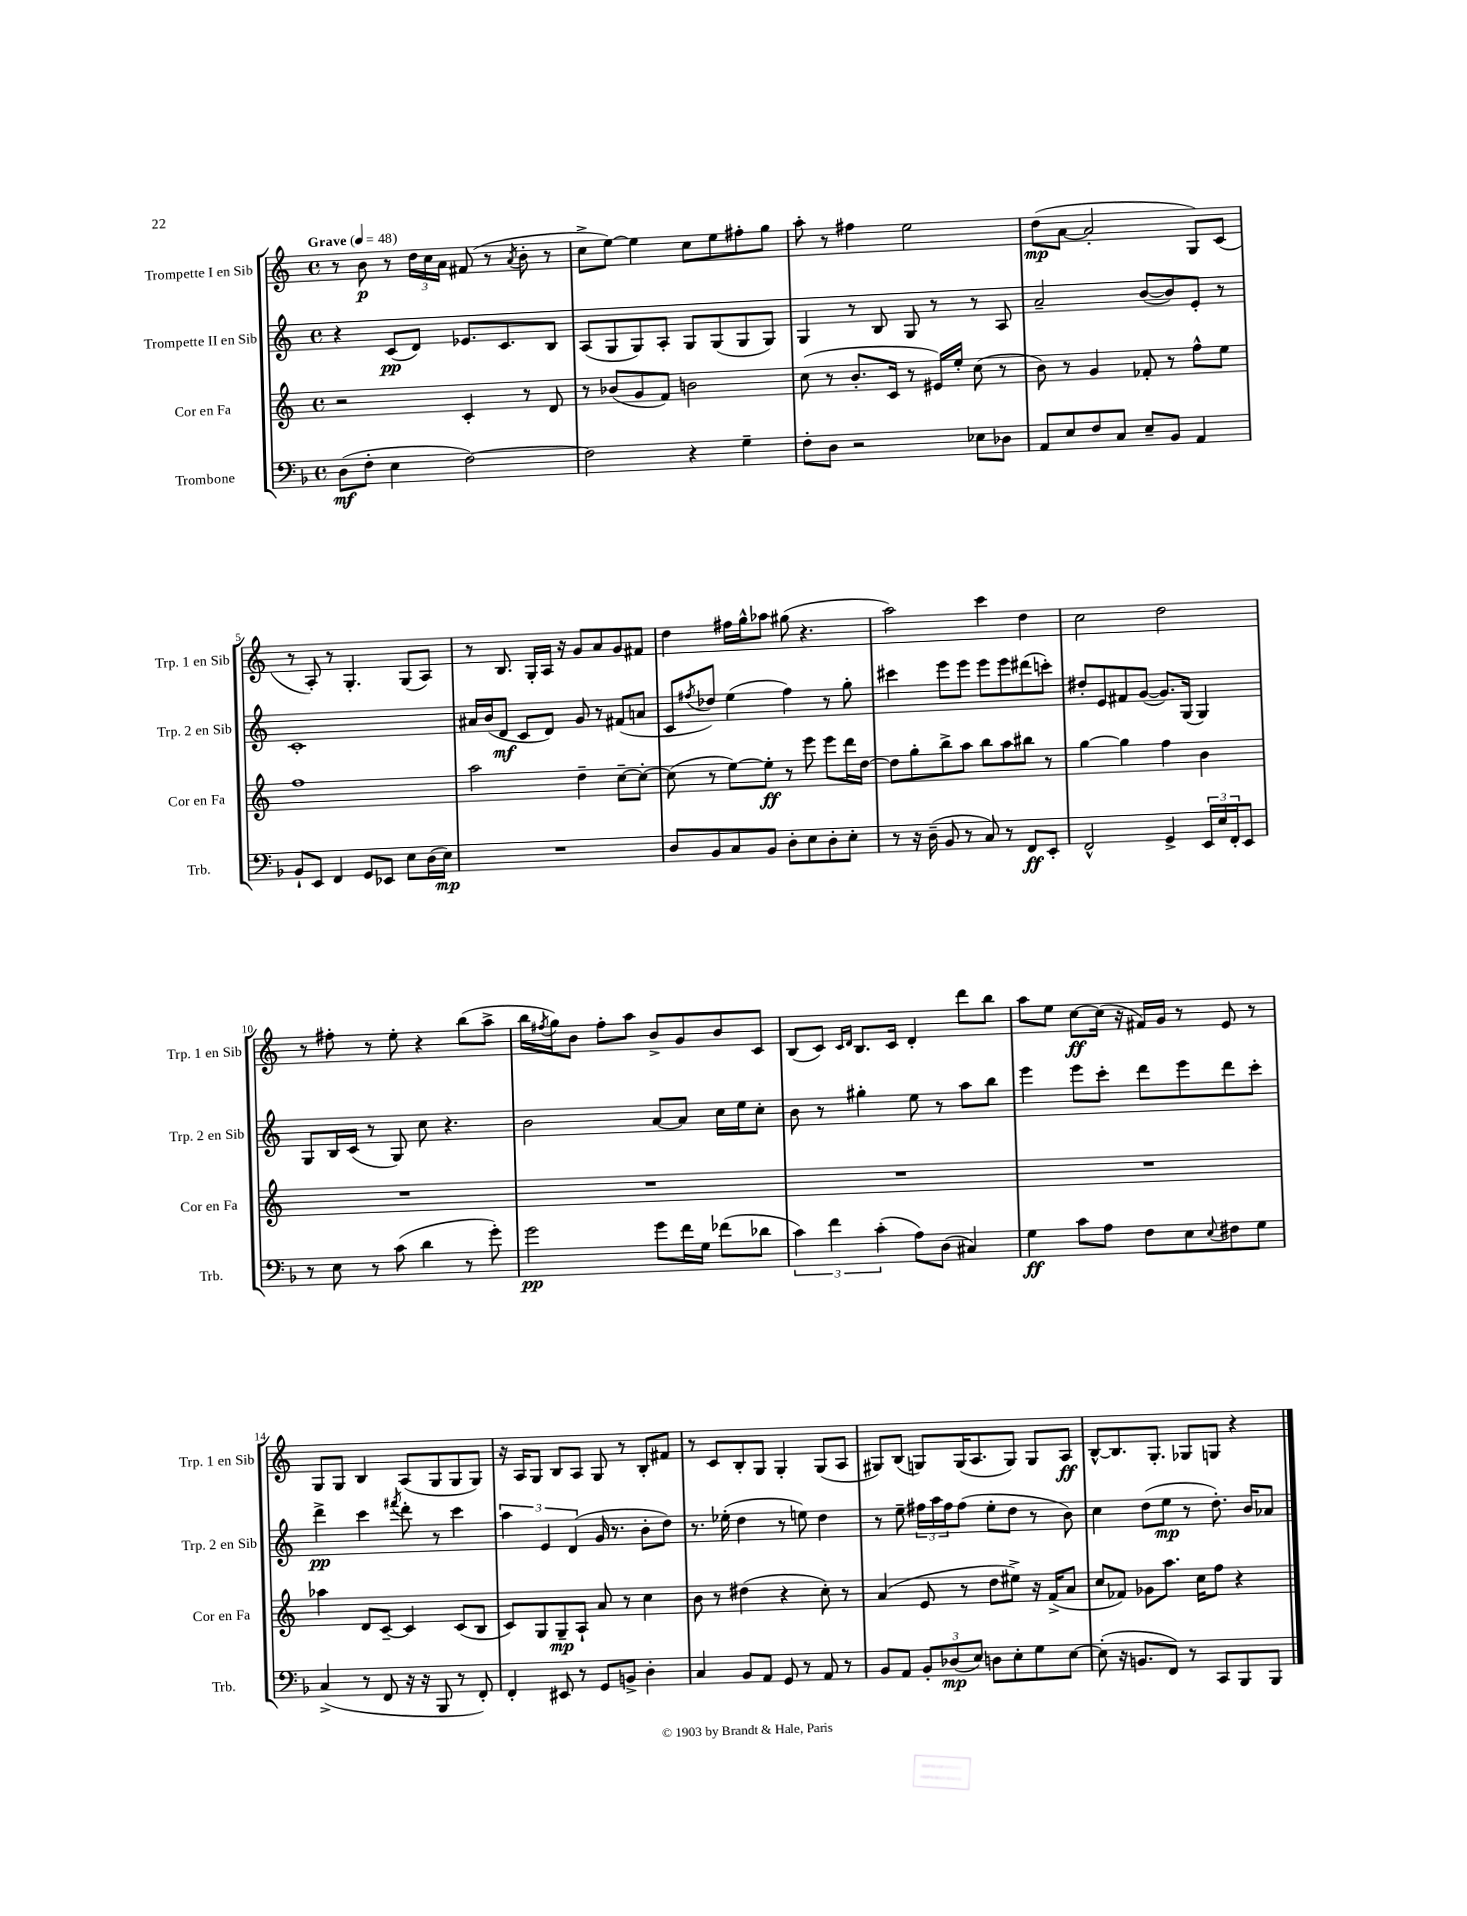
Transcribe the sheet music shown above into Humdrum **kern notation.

**kern	**kern	**kern	**kern
*staff4	*staff3	*staff2	*staff1
*clefF4	*clefG2	*clefG2	*clefG2
*k[b-]	*k[]	*k[]	*k[]
*M4/4	*M4/4	*M4/4	*M4/4
*met(c)	*met(c)	*met(c)	*met(c)
*MM48	*MM48	*MM48	*MM48
(8D	2r	4r	8r
8F'	.	.	8b
4E	.	(8c	8r
.	.	8d)	24dd
.	.	.	24cc
.	.	.	24a
[2F)	4c'	8.e-	(8f#
.	.	.	8r
.	.	8.c	.
.	.	.	8qa
.	8r	.	8b'
.	8d	8B	8r
=	=	=	=
2F]	8r	(8A	8cc^
.	(8b-	8G	[8ee)
.	8g	8G)	4ee]
.	8f)	8A'	.
4r	2b	8G	8cc
.	.	(8G	8ee
4G~	.	8G	8ff#'
.	.	8G)	8gg
=	=	=	=
8F'	(8cc	4G	8aa'
8D	8r	.	8r
2r	8.b'	8r	4ff#
.	.	8B	.
.	16c	.	.
.	8r	8G	2ee
.	16e#)	8r	.
.	16ee'	.	.
8E-	(8cc	8r	.
8D-	8r	8A	.
=	=	=	=
8AA	8b)	2a~	(8dd
8E	8r	.	[8a
8F	4g	.	2a']
8C	.	.	.
8E~	8f-'	([8b	.
8BB-	8r	8b])	.
4AA	8ff^^	8e'	8G)
.	8ee	8r	(8c
=	=	=	=
8BB-`	1ff	1c'	8r
8EE	.	.	8A')
4FF	.	.	8r
.	.	.	4.G'
8GG	.	.	.
8EE-	.	.	.
8E	.	.	(8G
(16D	.	.	8A)
16E)	.	.	.
=	=	=	=
1r	2aa	16a#	8r
.	.	(16b	.
.	.	8d	8.B
.	.	8c	.
.	.	.	16G'
.	.	8d)	16A
.	.	.	16r
.	4dd~	8g	8g
.	.	8r	8a
.	[8cc~	(8f#	8g
.	8cc'_	8a	8f#
=	=	=	=
8D	(8cc]	8c	4dd
.	.	8qff#	.
8BB-	8r	8dd-)	.
8C	[8ee)	(4ee	16ff#
.	.	.	16gg^^
8BB-	8ee']	.	8aa-
8D'	8r	4ff#)	(8gg#
8E	8eee	.	4.r
8D'	8eee	8r	.
8E'	16ddd	8gg'	.
.	[16dd	.	.
=	=	=	=
8r	8dd]	4ccc#	2aa)
16r	8gg'	.	.
(16D~	.	.	.
8BB-	8bb^	8eee	.
8r	8aa	8eee	.
8C)	8bb	8eee	4ccc
8r	8aa	8eee	.
8FF	8bb#	(8ddd#	4dd
8EE'	8r	8ccc')	.
=	=	=	=
2FF^^	[4gg	8dd#'	2cc
.	.	8e	.
.	4gg]	8f#	.
.	.	([8g	.
4GG^	4ff	8.g])	2dd
.	.	(16G	.
24EE	4b	4G)	.
24E	.	.	.
24FF'	.	.	.
8EE	.	.	.
=	=	=	=
8r	1r	8G	8r
8E	.	16B	8ff#'
.	.	(16c	.
8r	.	8r	8r
(8c	.	8G)	8ee'
4d	.	8cc	4r
.	.	4.r	.
8r	.	.	(8bb
8g')	.	.	8aa^
=	=	=	=
2g	1r	2b	16bb
.	.	.	8qff#
.	.	.	16gg)
.	.	.	8b
.	.	.	8ff#'
.	.	.	8aa
8g	.	[8a	8b^
16f	.	8a]	8g
16G	.	.	.
(8f-	.	16cc	8b
.	.	16ee	.
8d-	.	8cc'	8c
=	=	=	=
6c)	1r	8b	(8B
.	.	8r	8c)
6f	.	.	.
.	.	.	16qqc
.	.	.	16qqd
.	.	4gg#'	8.B
(6c'	.	.	.
.	.	.	16c
8A)	.	8ee	4d'
(8D	.	8r	.
4C#)	.	8aa	8ddd
.	.	8bb	8bb
=	=	=	=
4G	1r	4eee	8aa
.	.	.	8ee
8c	.	8eee	[8cc
8A	.	8ccc'	(16cc]
.	.	.	16r
8F	.	8ddd	16f#)
.	.	.	16g
8E	.	8eee	8r
8qqE	.	.	.
8F#	.	8ddd	8e
8G	.	8ccc'	8r
=	=	=	=
(4C^	4aa-	4ddd^	8G
.	.	.	8G
8r	8d	4ccc	4B
8FF	[8c~	.	.
.	.	8qfff#	.
16r	4c]	8ddd'	(8A
16r	.	.	.
8BBB-	.	8r	8G
8r	(8c	4ccc	8G
8FF')	8B	.	8G)
=	=	=	=
4FF'	8c)	6aa	16r
.	.	.	16A
.	8G	.	8G
.	.	6e	.
8EE#	8G~	.	8B
.	.	(6d	.
8r	8A`	.	8A
8GG	8a	16g	8G
.	.	8.r	.
8BB^	8r	.	8r
4D'	4cc	8b'	8B'
.	.	8dd)	8f#
=	=	=	=
4C	8b	8.r	8r
.	8r	.	8c
.	.	(16ee-'	.
8BB-	(4dd#	4dd	8B'
8AA	.	.	8G
8GG	4r	8r	4G'
8r	.	8ee)	.
8AA	8cc')	4dd	(8G
8r	8r	.	8A
=	=	=	=
8BB-	(4a	8r	8G#)
8AA	.	8ee~	(8B
12BB-'	8e	24ff#	8G)
.	.	24aa	.
(12D-	.	24ff#	.
.	8r	(8ff#	(16G
12E)	.	.	.
.	.	.	8.A
8D	8dd	8ee'	.
8E'	8ee#^)	8dd	8G)
8G	16r	8r	8G
.	(16f^	.	.
[8E	8a	8b)	8A
=	=	=	=
(8E']	8cc	4cc	[8B^^
16r	8f-)	.	8.B]
8.BB	.	.	.
.	8g-	(8dd	.
.	.	.	8.G'
8FF)	8.aa	8ee	.
8r	.	8r	8G-
.	16cc	.	.
8CC	8ff	8.dd')	8G
8BBB-	4r	.	4r
.	.	16b	.
8BBB-	.	8a-	.
==	==	==	==
*-	*-	*-	*-
